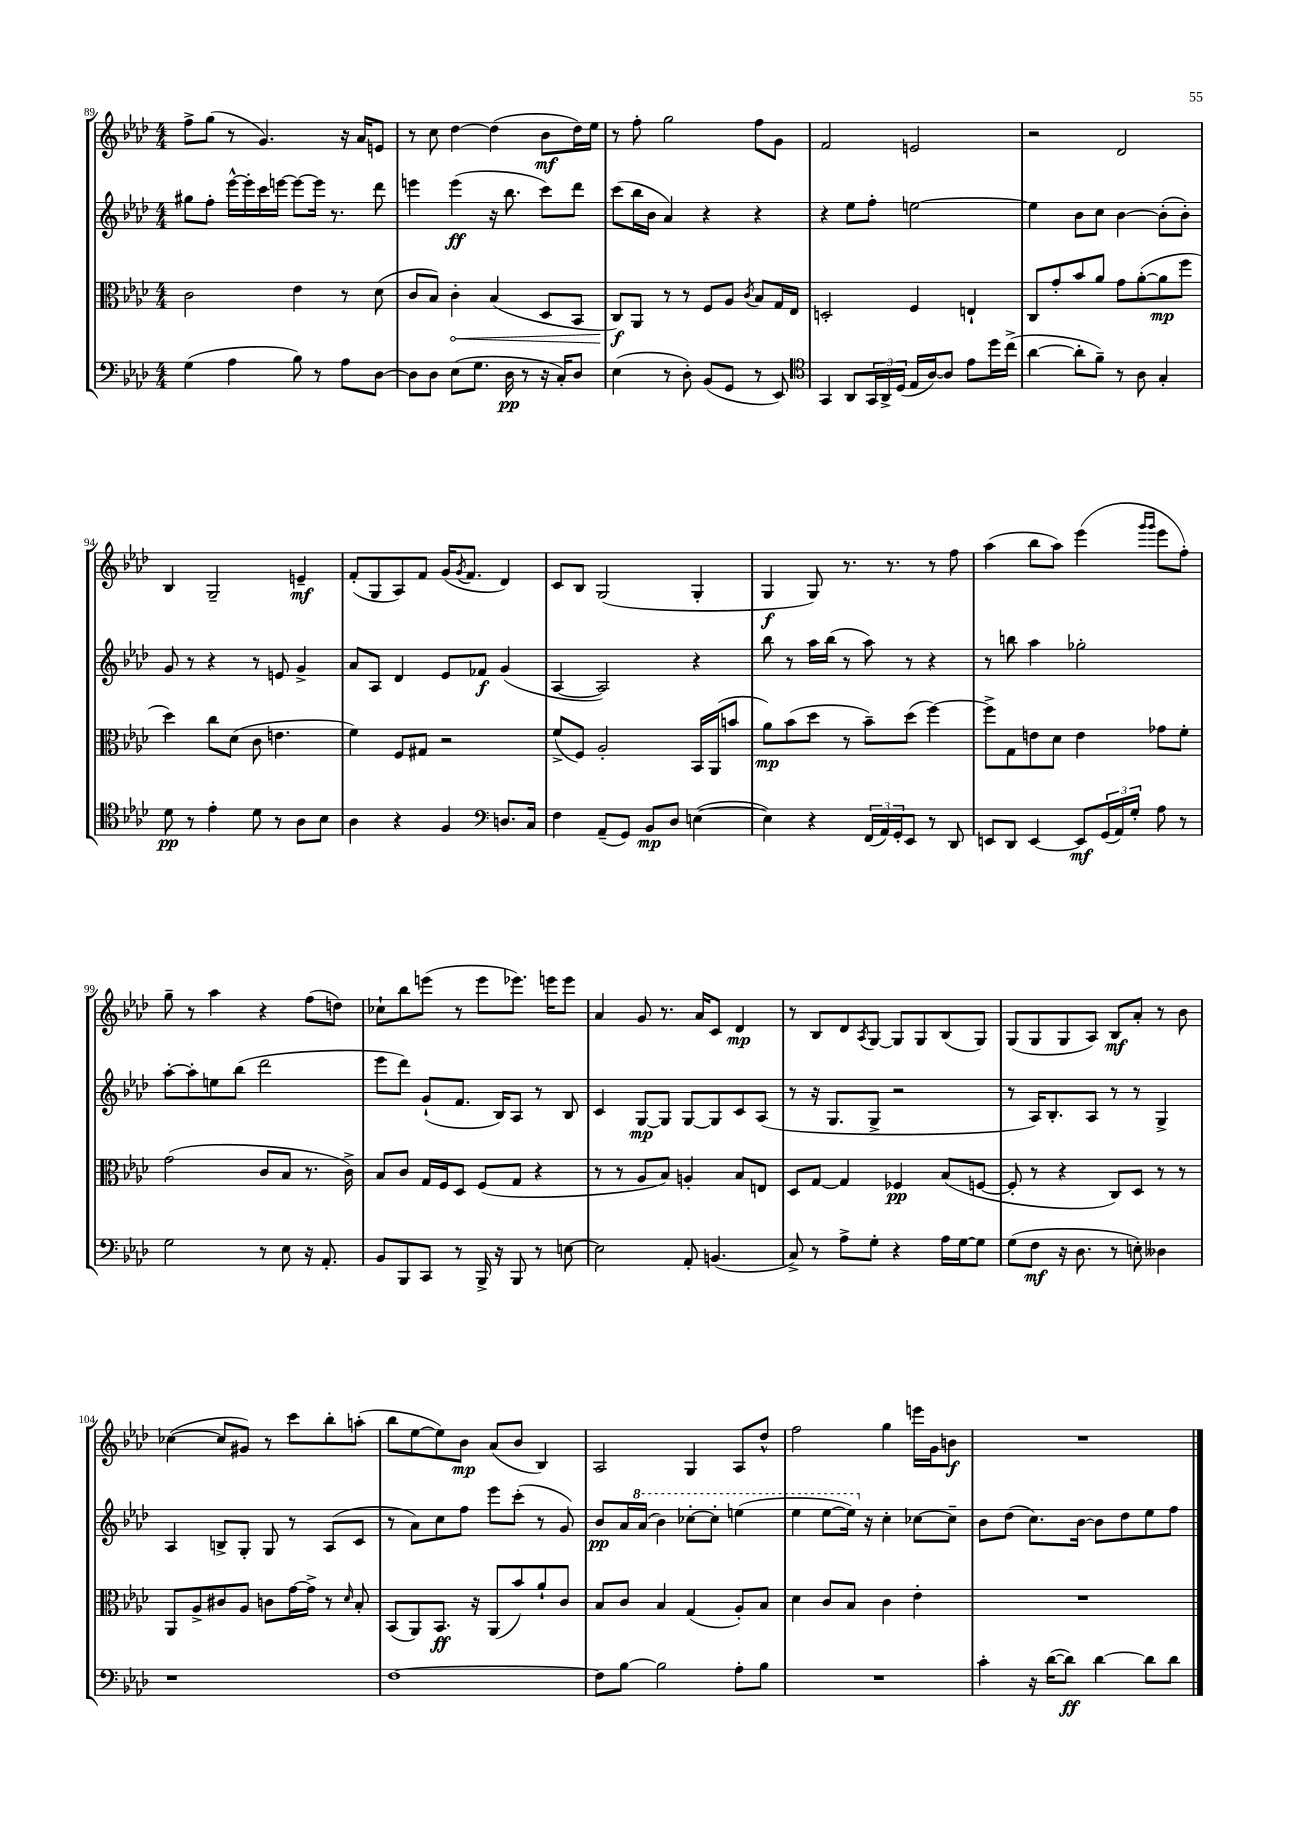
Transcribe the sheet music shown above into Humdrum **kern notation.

**kern	**dynam	**kern	**dynam	**kern	**dynam	**kern	**dynam
*part4	*part4	*part3	*part3	*part2	*part2	*part1	*part1
*staff4	*staff4	*staff3	*staff3	*staff2	*staff2	*staff1	*staff1
*clefF4	*	*clefC3	*	*clefG2	*	*clefG2	*
*k[b-e-a-d-]	*	*k[b-e-a-d-]	*	*k[b-e-a-d-]	*	*k[b-e-a-d-]	*
*M4/4	*	*M4/4	*	*M4/4	*	*M4/4	*
=89	=89	=89	=89	=89	=89	=89	=89
(4G\	.	2c\	.	8gg#X\L	.	8ff^\L	.
.	.	.	.	8ff'\J	.	(8gg\J	.
4A-\	.	.	.	[16eee-^^\LL	.	8r	.
.	.	.	.	16eee-'\]	.	.	.
.	.	.	.	16ccc\	.	4.g/)	.
.	.	.	.	[16eeen\JJ	.	.	.
8B-\)	.	4e-\	.	8eee\L_	.	.	.
8r	.	.	.	16eee\Jk]	.	.	.
.	.	.	.	8.r	.	.	.
8A-\L	.	8r	.	.	.	16r	.
.	.	.	.	.	.	16a-/KL	.
[8D-\J	.	(8d-\	.	8ddd-\	.	8en/J	.
=90	=90	=90	=90	=90	=90	=90	=90
8D-\L]	.	8c/L	.	4eeen\	.	8r	.
8D-\J	.	8B-/J)	.	.	.	8cc\	.
!	!	!	!LO:HP:b	!	!	!	!
(8E-\L	.	4c'\	<	(4eee\	ff	[4dd-\	.
8.G\J	.	.	.	.	.	.	.
.	.	(4B-/	.	16r	.	(4dd-\]	.
16D-\	pp	.	.	8.bb-\	.	.	.
8r	.	.	.	.	.	.	.
16r	.	8D-/L	.	8ccc\L)	.	8b-\L	mf
16C'/KL)	.	.	.	.	.	.	.
8D-/J	.	8BB-/J	.	8ddd-\J	.	16dd-\L)	.
.	.	.	.	.	.	16ee-\JJ	.
=91	=91	=91	=91	=91	=91	=91	=91
(4E-\	.	8C/L)	f	(8ccc\L	.	8r	.
.	.	8AA-/J	[	16bb-\L	.	8ff'\	.
.	.	.	.	16b-\JJ	.	.	.
8r	.	8r	.	4a-/)	.	2gg\	.
8D-'\)	.	8r	.	.	.	.	.
(8BB-/L	.	8F/L	.	4r	.	.	.
8GG/J	.	8A-/J	.	.	.	.	.
.	.	8qc/	.	.	.	.	.
8r	.	8B-/L	.	4r	.	8ff\L	.
8EE-/)	.	16G/L	.	.	.	8g\J	.
.	.	16E-/JJ	.	.	.	.	.
=92	=92	=92	=92	=92	=92	=92	=92
*clefC4	*	*	*	*	*	*	*
4GG/	.	2Dn'/	.	4r	.	2f/	.
8AA-/L	.	.	.	8ee-\L	.	.	.
24GG/L	.	.	.	8ff'\J	.	.	.
24AA-^/	.	.	.	.	.	.	.
(24D-/JJ	.	.	.	.	.	.	.
16E-/LL	.	4F/	.	[2een\	.	2en/	.
[16A-/J)	.	.	.	.	.	.	.
8A-/J]	.	.	.	.	.	.	.
8e-\L	.	4En`/	.	.	.	.	.
16dd-\L	.	.	.	.	.	.	.
(16cc^\JJ	.	.	.	.	.	.	.
=93	=93	=93	=93	=93	=93	=93	=93
[4a-\	.	8C/L	.	4ee\]	.	2r	.
.	.	8g'/	.	.	.	.	.
8a-'\L]	.	8b-/	.	8b-\L	.	.	.
8f~\J)	.	8a-/J	.	8cc\J	.	.	.
8r	.	8g\L	.	[4b-\	.	2d-/	.
8A-\	.	([8a-'\	.	.	.	.	.
4G'/	.	8a-\]	mp	(8b-'\L]	.	.	.
.	.	8ff\J	.	8b-'\J)	.	.	.
!!LO:LB:g=z
=94	=94	=94	=94	=94	=94	=94	=94
8d-\	pp	4dd-\)	.	8g/	.	4B-/	.
8r	.	.	.	8r	.	.	.
4e-'\	.	8cc\L	.	4r	.	2G~/	.
.	.	(8d-\J	.	.	.	.	.
8d-\	.	8c\	.	8r	.	.	.
8r	.	4.en\	.	8en/	.	.	.
8A-\L	.	.	.	4g^/	.	4en~/	mf
8B-\J	.	.	.	.	.	.	.
=95	=95	=95	=95	=95	=95	=95	=95
4A-\	.	4f\)	.	8a-/L	.	(8f'/L	.
.	.	.	.	8A-/J	.	8G/	.
4r	.	8F/L	.	4d-/	.	8A-/)	.
.	.	8G#X/J	.	.	.	8f/J	.
4F/	.	2r	.	8e-/L	.	(16g/KL	.
.	.	.	.	.	.	8qg/	.
.	.	.	.	.	.	8.f/J	.
.	.	.	.	8f-X/J	f	.	.
*clefF4	*	*	*	*	*	*	*
8.Dn/L	.	.	.	(4g/	.	4d-/)	.
16C/Jk	.	.	.	.	.	.	.
=96	=96	=96	=96	=96	=96	=96	=96
4F\	.	(8f^/L	.	[4A-/	.	8c/L	.
.	.	8F/J)	.	.	.	8B-/J	.
(8AA-~/L	.	2A-'/	.	2A-/])	.	(2G/	.
8GG/J)	.	.	.	.	.	.	.
8BB-/L	mp	.	.	.	.	.	.
8D-/J	.	.	.	.	.	.	.
([4En\	.	16BB-/LL	.	4r	.	4G'/	.
.	.	(16AA-/J	.	.	.	.	.
.	.	8bn/J	.	.	.	.	.
=97	=97	=97	=97	=97	=97	=97	=97
4E\])	.	8a-\L)	mp	8bb-\	.	4G/	f
.	.	(8b-\	.	8r	.	.	.
4r	.	8dd-\J	.	16aa-\LL	.	8G/)	.
.	.	.	.	(16bb-\JJ	.	.	.
.	.	8r	.	8r	.	8.r	.
(24FF/LL	.	8b-~\L)	.	8aa-\)	.	.	.
24AA-/)	.	.	.	.	.	.	.
.	.	.	.	.	.	8.r	.
24GG'/J	.	.	.	.	.	.	.
8EE-/J	.	(8dd-\J	.	8r	.	.	.
8r	.	[4ff\)	.	4r	.	8r	.
8DD-/	.	.	.	.	.	8ff\	.
=98	=98	=98	=98	=98	=98	=98	=98
8EEn/L	.	8ff^\L]	.	8r	.	(4aa-\	.
8DD-/J	.	8G\	.	8bbn\	.	.	.
[4EE/	.	8en\	.	4aa-\	.	8bb-\L	.
.	.	8d-\J	.	.	.	8aa-\J)	.
8EE/L]	mf	4e\	.	2gg-X'\	.	(4eee-\	.
(24GG/L	.	.	.	.	.	.	.
24AA-/)	.	.	.	.	.	.	.
24G'/JJ	.	.	.	.	.	.	.
.	.	.	.	.	.	16qqggg/LL	.
.	.	.	.	.	.	16qqggg/JJ	.
8A-\	.	8g-X\L	.	.	.	8eee-\L	.
8r	.	8f'\J	.	.	.	8ff'\J)	.
!!LO:LB:g=z
=99	=99	=99	=99	=99	=99	=99	=99
2G\	.	(2g\	.	[8aa-'\L	.	8gg~\	.
.	.	.	.	8aa-'\]	.	8r	.
.	.	.	.	8een\	.	4aa-\	.
.	.	.	.	(8bb-\J	.	.	.
8r	.	8c/L	.	2ddd-\	.	4r	.
8E-\	.	8B-/J	.	.	.	.	.
16r	.	8.r	.	.	.	(8ff\L	.
8.AA-'/	.	.	.	.	.	.	.
.	.	.	.	.	.	8ddn\J)	.
.	.	16c^\)	.	.	.	.	.
=100	=100	=100	=100	=100	=100	=100	=100
8BB-/L	.	8B-/L	.	8eee-\L	.	8cc-X`\L	.
8BBB-/	.	8c/J	.	8ddd-\J)	.	8bb-\	.
8CC/J	.	16G/LL	.	(8g`/L	.	(8eeen\J	.
.	.	16F/J	.	.	.	.	.
8r	.	8D-/J	.	8.f/J	.	8r	.
16BBB-^/	.	(8F/L	.	.	.	8eee\L	.
16r	.	.	.	16B-/KL)	.	.	.
8BBB-/	.	8G/J	.	8A-/J	.	8.eee-X\J)	.
8r	.	4r	.	8r	.	.	.
.	.	.	.	.	.	16eeen\KL	.
[8En\	.	.	.	8B-/	.	8eee\J	.
=101	=101	=101	=101	=101	=101	=101	=101
2E\]	.	8r	.	4c/	.	4a-/	.
.	.	8r	.	.	.	.	.
.	.	8A-/L	.	[8G/L	mp	8g/	.
.	.	8B-/J)	.	8G/J]	.	8.r	.
8AA-'/	.	4An'/	.	[8G/L	.	.	.
.	.	.	.	.	.	16a-/KL	.
(4.BBn/	.	.	.	8G/]	.	8c/J	.
.	.	8B-/L	.	8c/	.	4d-/	mp
.	.	8En/J	.	(8A-/J	.	.	.
=102	=102	=102	=102	=102	=102	=102	=102
8C^/)	.	8D-/L	.	8r	.	8r	.
8r	.	[8G/J	.	16r	.	8B-/L	.
.	.	.	.	8.G/L	.	.	.
8A-^\L	.	4G/]	.	.	.	8d-/	.
.	.	.	.	.	.	8qA-/	.
8G'\J	.	.	.	8G^/J	.	[8G/J	.
4r	.	4F-X/	pp	2r	.	8G/L]	.
.	.	.	.	.	.	8G/	.
16A-\LL	.	(8B-/L	.	.	.	(8B-/	.
[16G\J	.	.	.	.	.	.	.
8G\J]	.	[8Fn/J	.	.	.	8G/J)	.
=103	=103	=103	=103	=103	=103	=103	=103
(8G\L	.	8F'/]	.	8r	.	(8G/L	.
8F\J	mf	8r	.	16A-/KL)	.	8G/	.
.	.	.	.	8.B-'/	.	.	.
16r	.	4r	.	.	.	8G/	.
8.D-\	.	.	.	.	.	.	.
.	.	.	.	8A-/J	.	8A-/J)	.
8r	.	8C/L)	.	8r	.	8B-/L	mf
8En'\)	.	8D-/J	.	8r	.	8a-'/J	.
4D--X\	.	8r	.	4G^/	.	8r	.
.	.	8r	.	.	.	8b-\	.
!!LO:LB:g=z
=104	=104	=104	=104	=104	=104	=104	=104
1r	.	8AA-/L	.	4A-/	.	([4cc-X\	.
.	.	8A-^/	.	.	.	.	.
.	.	8c#X/	.	8Bn^/L	.	8cc-/L]	.
.	.	8A-/J	.	8G'/J	.	8g#X/J)	.
.	.	8cn\L	.	8G/	.	8r	.
.	.	[16g\L	.	8r	.	8ccc\L	.
.	.	16g^\JJ]	.	.	.	.	.
.	.	8r	.	(8A-/L	.	8bb-'\	.
.	.	16qqd-/	.	.	.	.	.
.	.	8B-'/	.	8c/J	.	(8aan'\J	.
=105	=105	=105	=105	=105	=105	=105	=105
[1F	.	(8BB-/L	.	8r	.	8bb-\L	.
.	.	8AA-/)	.	8a-\L)	.	[8ee-\	.
.	.	8.BB-/J	ff	8cc\	.	8ee-\])	.
.	.	.	.	8ff\J	.	8b-\J	mp
.	.	16r	.	.	.	.	.
.	.	(8AA-/L	.	8eee-\L	.	(8a-/L	.
.	.	8b-/)	.	(8ccc'\J	.	8b-/J	.
.	.	8a-`/	.	8r	.	4B-/)	.
.	.	8c/J	.	8g/)	.	.	.
=106	=106	=106	=106	=106	=106	=106	=106
8F\L]	.	8B-/L	.	8b-/L	pp	2A-/	.
[8B-\J	.	8c/J	.	16a-/L	.	.	.
*	*	*	*	*8va	*	*	*
.	.	.	.	(16aa-/JJ	.	.	.
2B-\]	.	4B-/	.	4bb-\)	.	.	.
.	.	(4G/	.	[8ccc-X'\L	.	4G/	.
.	.	.	.	8ccc-'\J]	.	.	.
8A-'\L	.	8A-'/L)	.	(4eeen\	.	8A-/L	.
8B-\J	.	8B-/J	.	.	.	8dd-^^/J	.
=107	=107	=107	=107	=107	=107	=107	=107
1r	.	4d-\	.	4eee-\	.	2ff\	.
.	.	8c/L	.	[8eee-\L	.	.	.
.	.	8B-/J	.	16eee-\Jk])	.	.	.
*	*	*	*	*X8va	*	*	*
.	.	.	.	16r	.	.	.
.	.	4c\	.	4cc'\	.	4gg\	.
.	.	4e-'\	.	[8cc-X\L	.	16eeen\LL	.
.	.	.	.	.	.	16g\J	.
.	.	.	.	8cc-~\J]	.	8bn\J	f
=108	=108	=108	=108	=108	=108	=108	=108
4c'\	.	1r	.	8b-\L	.	1r	.
.	.	.	.	(8dd-\J	.	.	.
16r	.	.	.	8.cc\L)	.	.	.
([16d-\KL	.	.	.	.	.	.	.
8d-\J])	ff	.	.	.	.	.	.
.	.	.	.	[16b-\Jk	.	.	.
[4d-\	.	.	.	8b-\L]	.	.	.
.	.	.	.	8dd-\	.	.	.
8d-\L]	.	.	.	8ee-\	.	.	.
8d-\J	.	.	.	8ff\J	.	.	.
==	==	==	==	==	==	==	==
*-	*-	*-	*-	*-	*-	*-	*-
